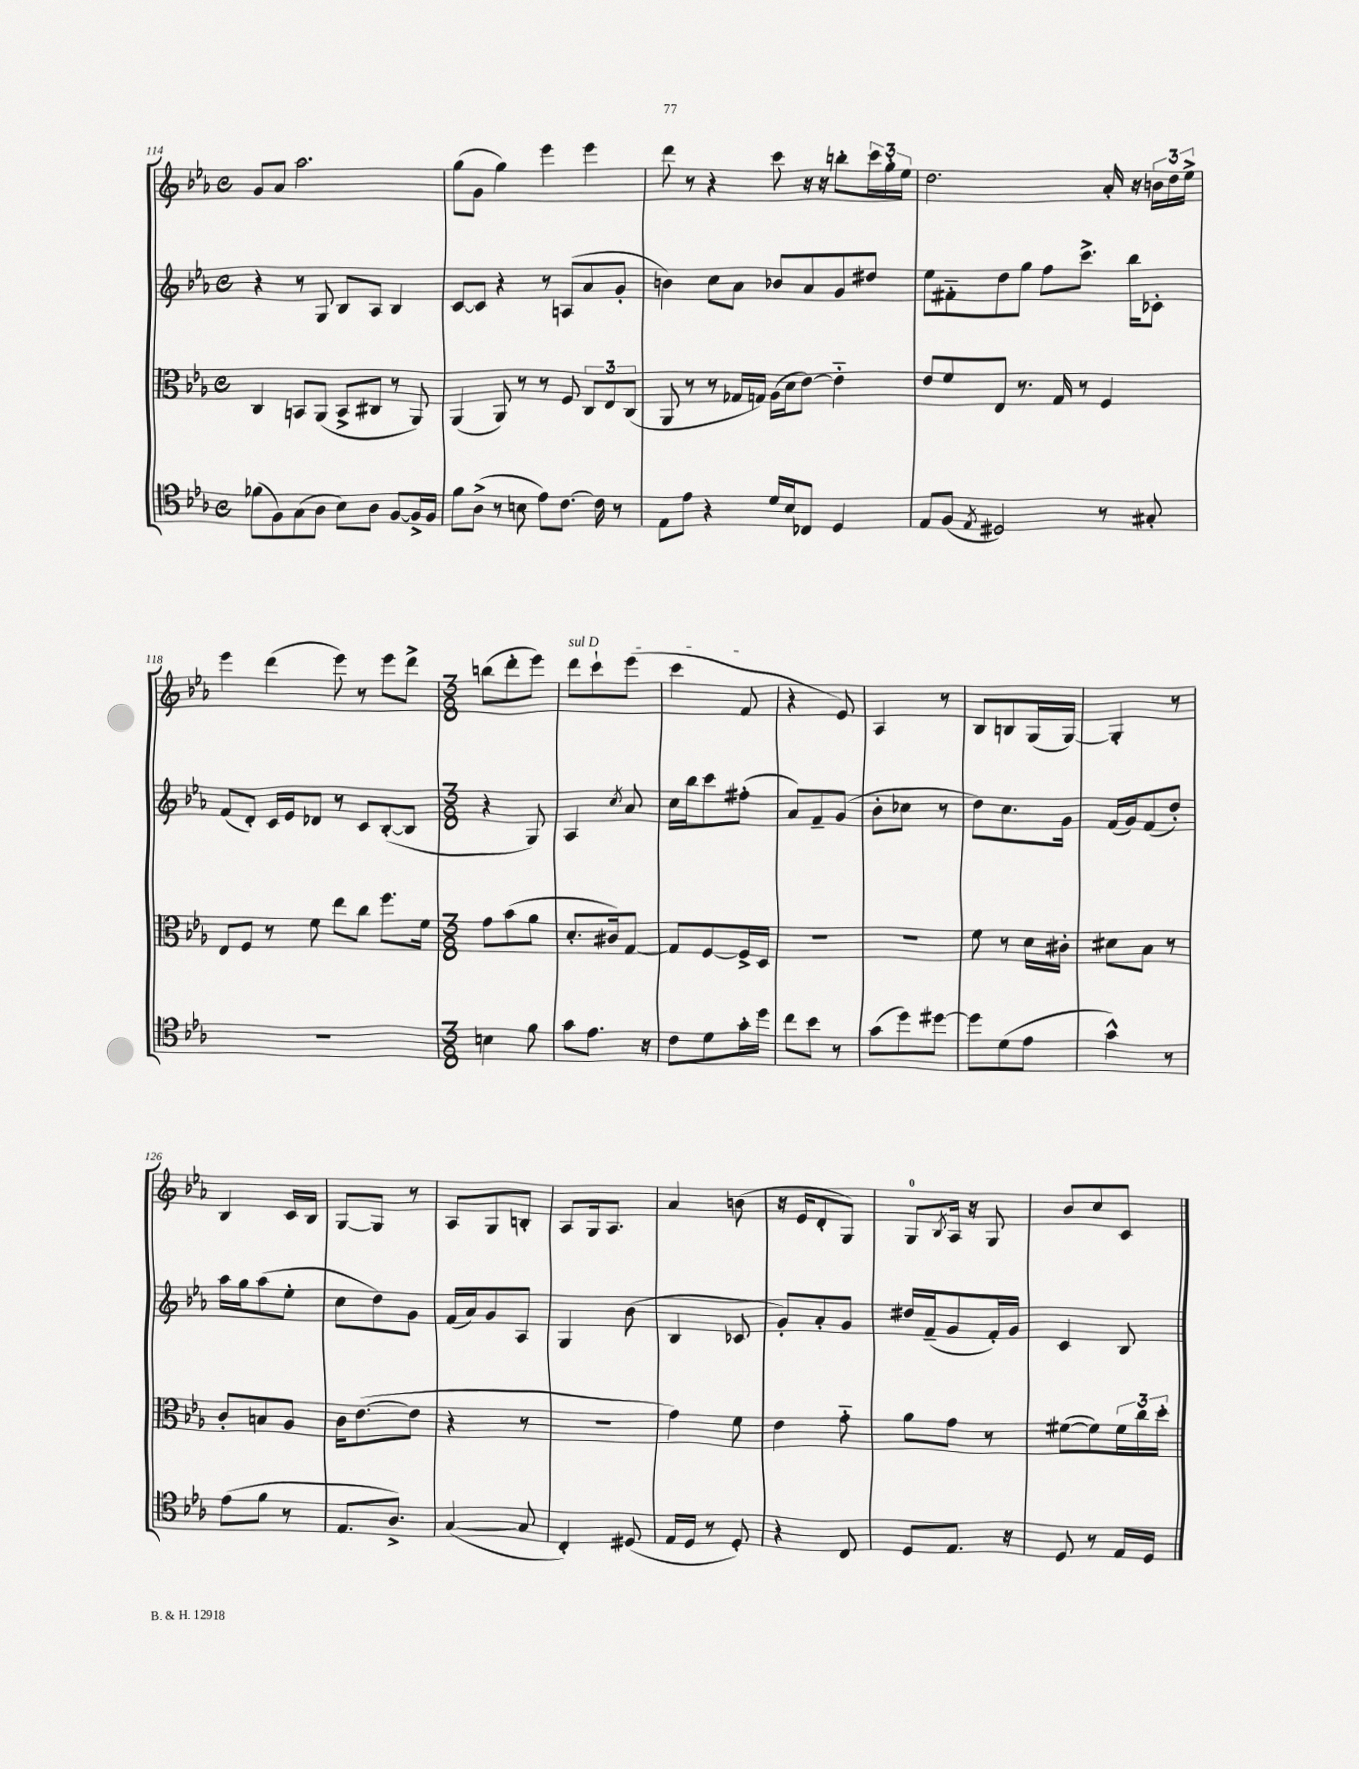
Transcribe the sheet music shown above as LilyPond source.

<<
\new StaffGroup <<
\new Staff = "s0" {
    \clef treble \key ees \major \defaultTimeSignature \time 4/4
    g'8 aes'8 aes''2. |
    g''8( g'8 g''4) ees'''4 ees'''4 |
    d'''8 r8 r4 c'''8 r16 r16 b''8-. \tuplet 3/2 { c'''16 g''16-. ees''16 } |
    d''2. aes'16-. r16 \tuplet 3/2 { b'16 d''16 ees''16-> } |
    ees'''4 d'''4( ees'''8) r8 ees'''8 d'''8-> |
    \numericTimeSignature \time 3/8 b''8( d'''8-. ees'''8) |
    \once \override TextSpanner.bound-details.left.text = \markup { \italic "sul D" } d'''8\startTextSpan c'''8-! ees'''8( |
    c'''4 f'8\stopTextSpan |
    r4 ees'8) |
    aes4 r8 |
    bes8 b8 g16( g16~) |
    g4-. r8 |
    bes4 c'16 bes16 |
    g8~ g8 r8 |
    aes8 g8 b8-. |
    aes8 g16 aes8. |
    aes'4 b'8( |
    r16 ees'16 d'8-. g8) |
    g8-0 \acciaccatura { bes8 } aes16 r16 g8 |
    bes'8 c''8 c'8 \bar "|." |
}
\new Staff = "s1" {
    \clef treble \key ees \major \defaultTimeSignature \time 4/4
    r4 r8 g8 bes8 aes8 bes4 |
    c'8~ c'8 r4 r8 a8( aes'8 g'8-. |
    b'4) c''8 aes'8 bes'8 aes'8 g'8 dis''8 |
    ees''8 fis'8-_ d''8 g''8 f''8 c'''8.-> bes''16 ces'8-. |
    f'8( d'8-.) c'16 ees'16 des'8 r8 c'8 bes8~-.( bes8 |
    \numericTimeSignature \time 3/8 r4 g8) |
    aes4 \acciaccatura { c''8 } aes'8 |
    c''16 bes''16 c'''8 fis''8-.( |
    aes'8) f'8-- g'8( |
    bes'8-. ces''8 r8 |
    d''8) c''8. g'16 |
    f'16( g'16) f'8( d''8-.) |
    aes''16 g''16 aes''8( ees''8-. |
    c''8 d''8) g'8 |
    f'16( aes'16) g'8 aes8 |
    g4 bes'8( |
    bes4 ces'8 |
    g'8-.) aes'8-. g'8 |
    dis''16 f'16--( g'8 f'16-.) g'16 |
    c'4 bes8 \bar "|." |
}
\new Staff = "s2" {
    \clef alto \key ees \major \defaultTimeSignature \time 4/4
    c4 b,8 aes,8( b,8-> cis8 r8 aes,8) |
    aes,4( aes,8) r8 r8 f8 \tuplet 3/2 { c8 ees8 c8( } |
    aes,8 r8 r8 ges16 g16) aes16( d'16 ees'8~) ees'4-_ |
    ees'8 f'8 ees8 r8. g16 r8 f4 |
    ees8 f8 r8 f'8 ees''8 c''8 f''8. f'16 |
    \numericTimeSignature \time 3/8 g'8 bes'8( aes'8 |
    d'8.-. cis'16) g8~ |
    g8 f8~ f16-> d16 |
    R4. |
    R4. |
    f'8 r8 d'16 cis'16-. |
    dis'8 bes8 r8 |
    c'8-. b8 aes8 |
    c'16 ees'8.~( ees'8 |
    r4 r8 |
    R4. |
    g'4) f'8 |
    ees'4 g'8-_ |
    aes'8 g'8 r8 |
    fis'8~( fis'8) \tuplet 3/2 { fis'16 c''16 d''16-. } \bar "|." |
}
\new Staff = "s3" {
    \clef tenor \key ees \major \defaultTimeSignature \time 4/4
    fes'8( f8) g8( aes8 bes8) aes8 f8~ f16-> f16 |
    f'8 aes8->( r8 b8 ees'8) c'8.~ c'16 r8 |
    ees8 ees'8 r4 d'16 bes16 ces8 d4 |
    ees8 f8( \acciaccatura { ees8 } dis2) r8 gis8-. |
    r1 |
    \numericTimeSignature \time 3/8 b4 f'8 |
    g'8 ees'8. r16 |
    c'8 d'8 g'16-. d''16 |
    c''8 bes'8 r8 |
    g'8( d''8) dis''8~ |
    dis''8 d'8( ees'8 |
    g'4-^) r8 |
    ees'8( f'8 r8 |
    ees8. aes8.->) |
    g4~( g8 |
    c4-.) dis8( |
    ees16 d16 r8 d8-.) |
    r4 c8 |
    d8 ees8. r16 |
    d8 r8 ees16 d16 \bar "|." |
}
>>
>>
\layout { \context { \Score currentBarNumber = #114 } }
